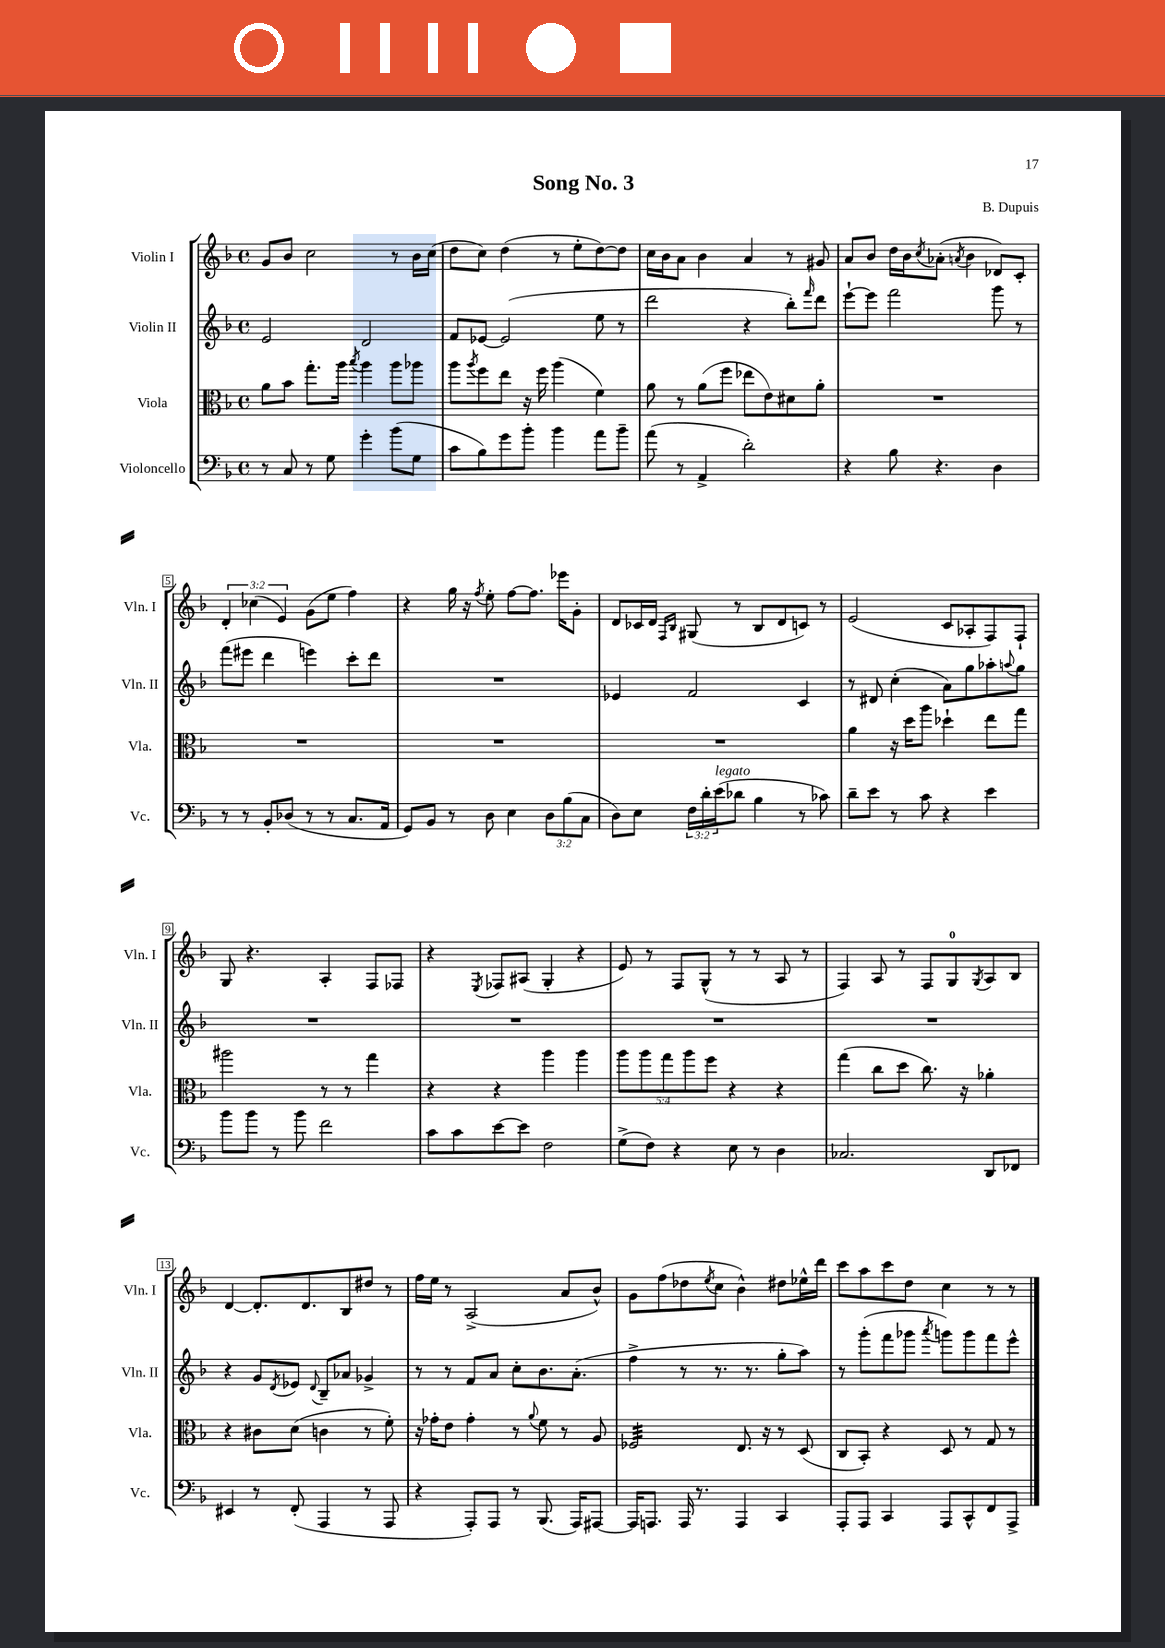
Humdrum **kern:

**kern	**kern	**kern	**kern
*staff4	*staff3	*staff2	*staff1
*clefF4	*clefC3	*clefG2	*clefG2
*k[b-]	*k[b-]	*k[b-]	*k[b-]
*M4/4	*M4/4	*M4/4	*M4/4
*met(c)	*met(c)	*met(c)	*met(c)
8r	8a\L	2e/	8g/L
8C/	8b-\J	.	8b-/J
8r	8.gg'\L	.	2cc\
8G\	.	.	.
.	16aa\Jk	.	.
.	8qbb-/	.	.
4g'\	4aa\	2d/	.
(8b-\L	8aa\L	.	8r
8G\J	8aa-\J	.	16b-\LL
.	.	.	(16cc\JJ
=	=	=	=
8c\L	8aa\L	8f/L	8dd\L
.	8qaa/	.	.
8B-\)	8ff\	[8e-/J	8cc\J)
8g\	8ee\J	(2e-/]	(4dd\
8b-'\J	16r	.	.
.	16ff\	.	.
4b-\	(4aa\	.	8r
.	.	.	8ee'\L
8a\L	4f\)	8ee\	[8dd\)
8b-~\J	.	8r	8dd\]J
=	=	=	=
(8a\	8a\	2ddd\	16cc\LL
.	.	.	16b-\J
8r	8r	.	8a\J
4AA^/	(8a\L	.	4b-\
.	8ff\J	.	.
2d'\)	8ee-\L	4r	4a/
.	8e\)	.	.
.	8d#\	8bb-'\L)	8r
.	.	16qqfff/	.
.	8a'\J	8ddd\J	8g#/
=	=	=	=
4r	1r	[8eee`\L	8a/L
.	.	8eee\]J	8b-/J
8B-\	.	2fff\	16dd\LL
.	.	.	16b-\J
.	.	.	8qcc/
4.r	.	.	(8a-'\J
.	.	.	8qa/
.	.	.	4b-\
4D\	.	8ggg\	8d-/L)
.	.	8r	8c'/J
=	=	=	=
8r	1r	(8fff\L	6d'/
8r	.	8eee#\J	.
.	.	.	(6cc-\
8BB-'/L	.	4ddd\	.
.	.	.	6e/)
(8D-/J	.	.	.
8r	.	4eee\)	(8g\L
8r	.	.	8ee\J
8.C/L	.	8ccc'\L	4ff\)
.	.	8ddd\J	.
16AA/Jk	.	.	.
=	=	=	=
8GG/L)	1r	1r	4r
8BB-/J	.	.	.
8r	.	.	16gg\
.	.	.	16r
.	.	.	8qff/
8D\	.	.	8ee'\
4E\	.	.	[8ff\L
.	.	.	8.ff\]J
12D\L	.	.	.
.	.	.	16eee-\LK
(12B-\	.	.	.
.	.	.	8g'\J
12C\J	.	.	.
=	=	=	=
8D\L)	1r	4e-/	8d/L
8E\J	.	.	16c-/L
.	.	.	16d/JJ
.	.	.	16qqF/LL
.	.	.	16qqB-/JJ
24F\LL	.	2f/	(8G#/
24d'\	.	.	.
(24e\J	.	.	.
8d-\J	.	.	8r
4B-\	.	.	8B-/L
.	.	.	8d/
8r	.	4c/	8c/J)
8c-\)	.	.	8r
=	=	=	=
8d~\L	4a\	8r	(2e/
8e\J	.	8d#/	.
8r	16r	(4cc'\	.
.	16dd\LK	.	.
8c\	8aa\J	.	.
4r	4dd-`\	8a\L)	8c/L
.	.	8gg\	8A-'/
4e\	8ee\L	8aa-'\	8F/)
.	.	8qqaa/	.
.	8gg\J	8gg\J	8F`/J
=	=	=	=
8b-\L	2aa#\	1r	8G/
8b-\J	.	.	4.r
8r	.	.	.
8b-\	.	.	.
2f\	8r	.	4A'/
.	8r	.	.
.	4gg\	.	8F/L
.	.	.	8F-/J
=	=	=	=
8c\L	4r	1r	4r
8c\	.	.	.
.	.	.	8qE/
[8e\	4r	.	8F-/L
8e\]J	.	.	(8A#/J
2F\	4aa\	.	4G'/
.	4aa\	.	4r
=	=	=	=
(8G^\L	10aa\L	1r	8e/)
.	10aa\	.	.
8F\J)	.	.	8r
.	10gg\	.	.
4r	.	.	8F/L
.	10aa\	.	.
.	.	.	(8G^^/J
.	10ff\J	.	.
8E\	4r	.	8r
8r	.	.	8r
4D\	4r	.	8A/
.	.	.	8r
=	=	=	=
2.C-/	(4gg\	1r	4F/)
.	8cc\L	.	8A/
.	8dd\J	.	8r
.	8.cc\)	.	8F/L
.	.	.	8G/
.	16r	.	.
.	.	.	8qG/
8DD/L	4a-'\	.	8A/
8FF-/J	.	.	8B-/J
=	=	=	=
4EE#/	4r	4r	[4d/
8r	8c#\L	8g/L	8.d'/]L
.	.	8qd/	.
(8FF'/	(8d\J	8e-/J	.
.	.	.	8.d/
.	.	8qqd/	.
4AAA/	4c\	8B-~/L	.
.	.	8a-/J	8B-/
8r	8r	4g-^/	8dd#/J
8AAA/	8f'\)	.	8r
=	=	=	=
4r	16r	8r	16ff\LL
.	16g-'\LK	.	16ee\JJ
.	8e\J	8r	8r
8AAA'/L)	4g-'\	8f/L	(2A^/
8AAA/J	.	8a/J	.
8r	8r	8cc'\L	.
.	8qqa/	.	.
(8.BBB-/	8f\	8.b-\	.
.	8r	.	8a/L
16AAA/LK)	.	(8.a'\J	.
[8AAA#/J	8A/	.	8b-^^/J)
=	=	=	=
16AAA#/]LK	2F-/	4ff^\	8g\L
8.AAA/J	.	.	.
.	.	.	(8ff\
16AAA/	.	8r	8dd-\
8.r	.	.	.
.	.	.	8qee/
.	.	8.r	8cc\J
4AAA/	8.E/	.	4b-^^\)
.	.	8.r	.
.	16r	.	.
4CC/	8r	8gg'\L	8dd#\L
.	(8D/	8aa\J)	16ee-^^\L
.	.	.	16ddd\JJ
=	=	=	=
8AAA'/L	8C/L	8r	8ccc\L
8AAA/J	8BB-'/J)	(8ggg'\L	8aa\
4CC/	4r	8fff\	8ccc\
.	.	8ggg-\J	8dd\J
.	.	8qaaa/	.
8AAA/L	8D/	8ggg\L)	4cc\
8CC^^/	8r	8ggg\	.
8FF/	8G/	8fff\	8r
8AAA^/J	8r	8eee^^\J	8r
==	==	==	==
*-	*-	*-	*-
